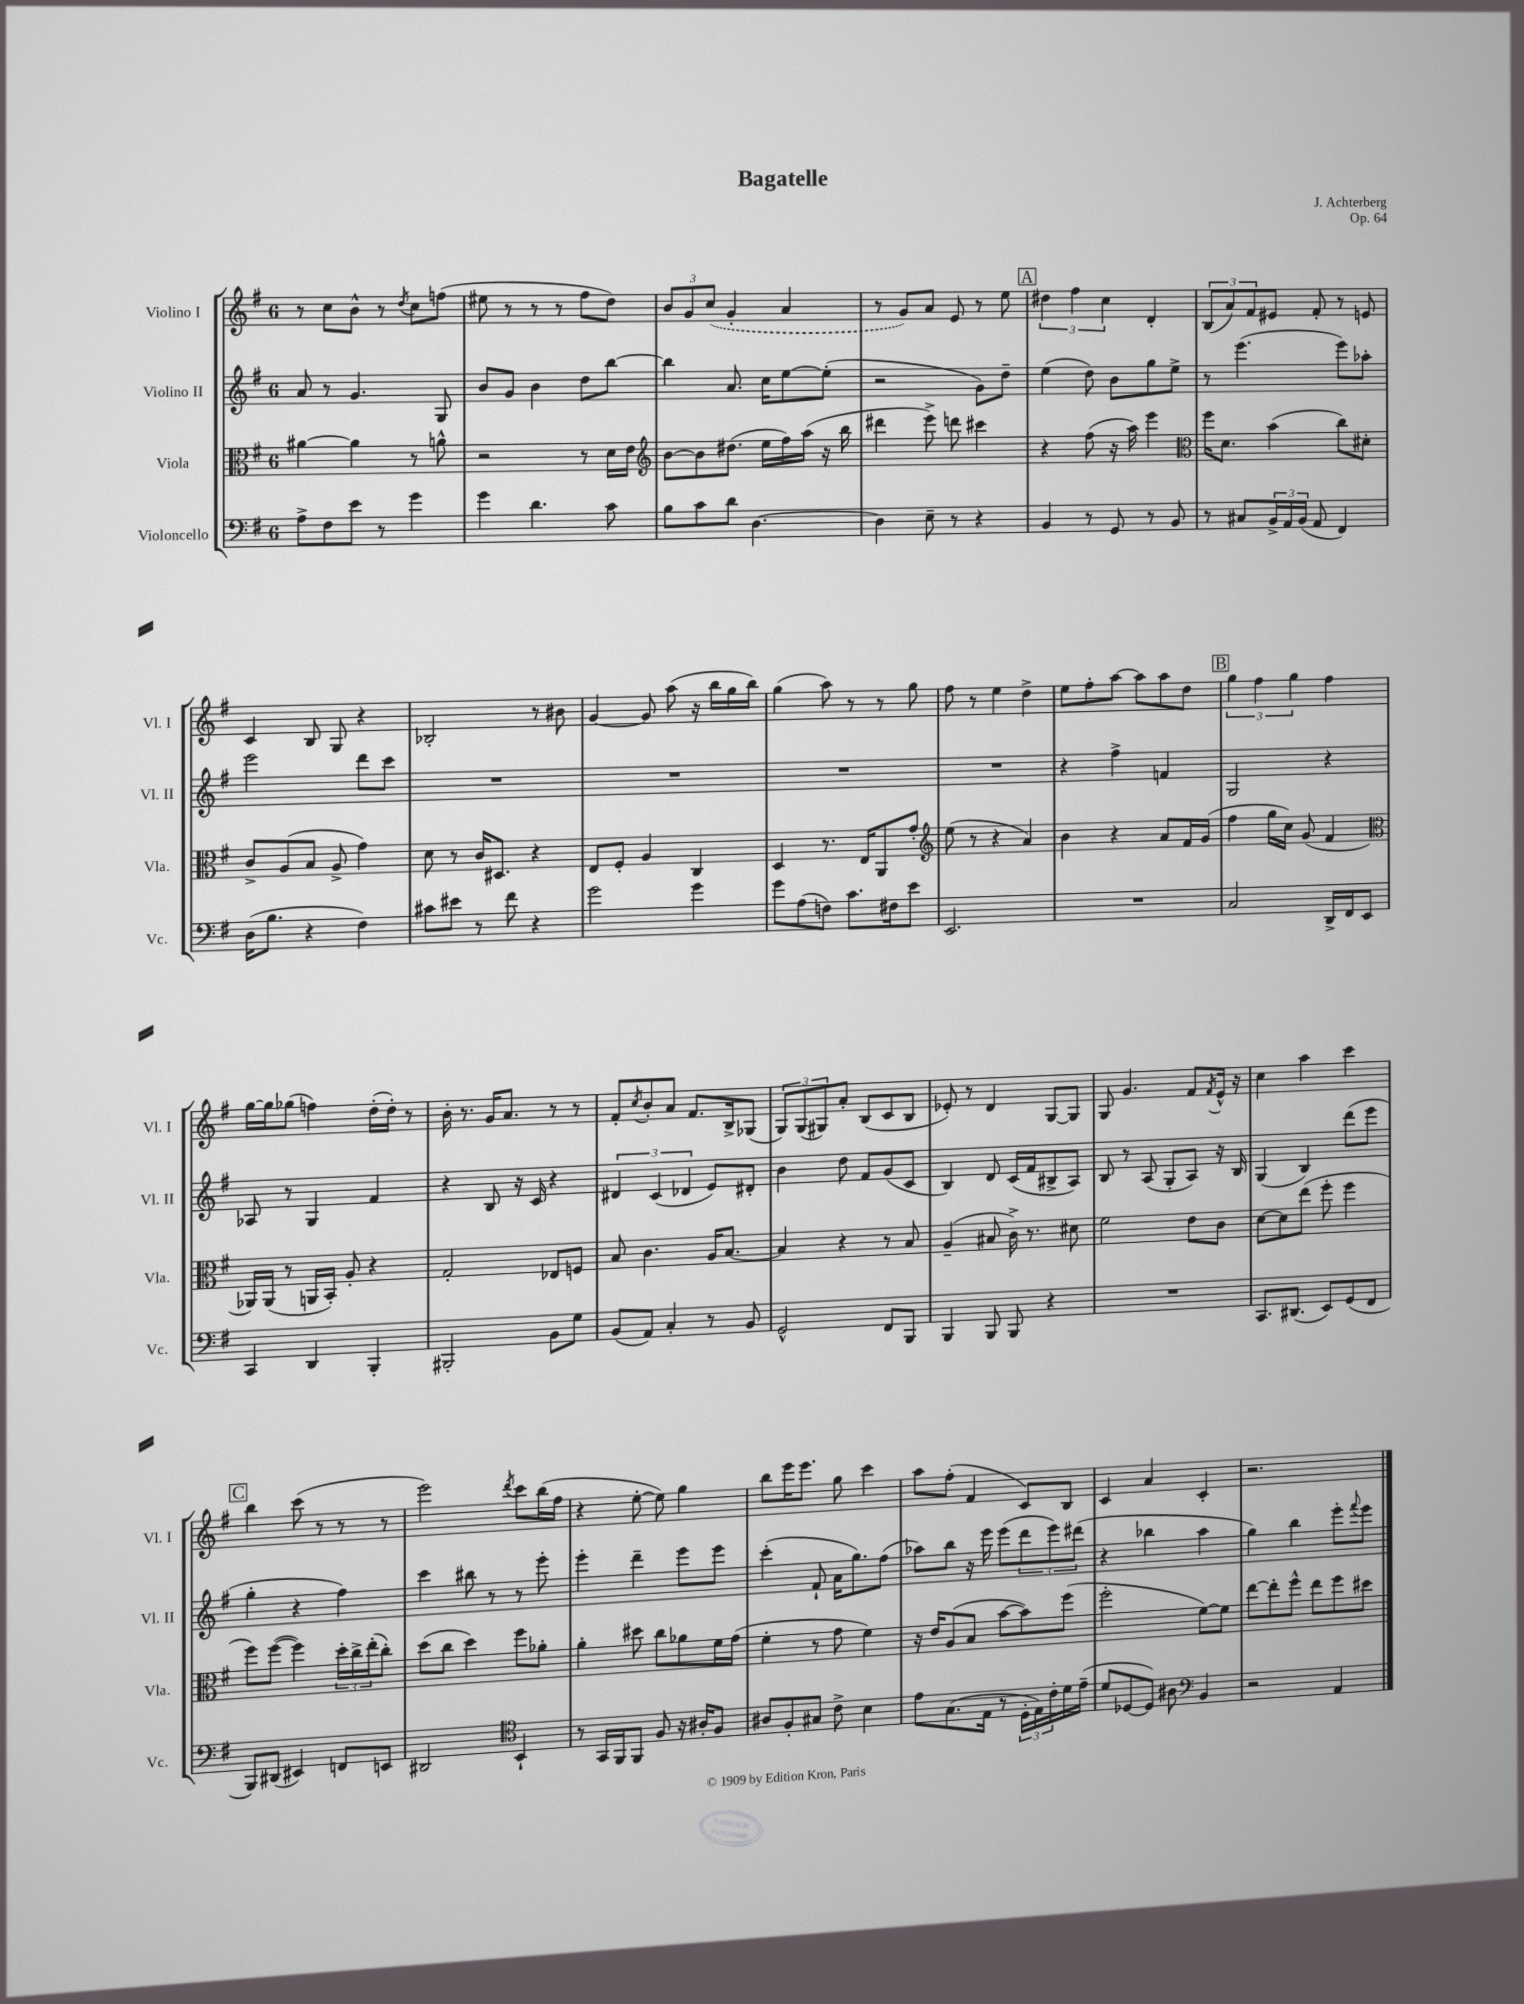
\header { title = "Bagatelle" composer = "J. Achterberg" opus = "Op. 64" }
<<
\new StaffGroup <<
\new Staff = "s0" \with { instrumentName = "Violino I" shortInstrumentName = "Vl. I" } {
    \clef treble \key g \major \once \override Staff.TimeSignature.style = #'single-digit \time 6/8
    r8 c''8 b'8-^ r8 \acciaccatura { d''8 } c''8 f''8( |
    eis''8 r8 r8 r8 fis''8 d''8) |
    \tuplet 3/2 { b'8 g'8 \once \slurDashed c''8( } g'4-. a'4 |
    r8 g'8) a'8 e'8 r8 e''8 |
    \mark \markup { \box "A" } \tuplet 3/2 { dis''4 fis''4 c''4 } d'4-. |
    \tuplet 3/2 { b8( a'8) fis'8 } eis'8 fis'8-. r8 e'8 |
    c'4 b8 g8 r4 |
    bes2-. r8 bis'8 |
    g'4~ g'8 a''8( r16 b''16 g''16 b''16) |
    g''4( a''8) r8 r8 g''8 |
    fis''8 r8 e''4 d''4-> |
    e''8 fis''8-. a''8~ a''8 a''8 d''8 |
    \mark \markup { \box "B" } \tuplet 3/2 { g''4 fis''4 g''4 } fis''4 |
    g''16~ g''16 ges''8( f''4) d''16-.( d''16-.) r8 |
    b'16-. r8. g'16 a'8. r8 r8 |
    fis'8-. \acciaccatura { c''8 } b'8-. a'8 fis'8. b16-> ges8( |
    \tuplet 3/2 { g8) g8( gis8) } a'8-. b8( c'8 b8 |
    ees'8-.) r8 d'4 g8~ g8 |
    g8 g'4. fis'8 \acciaccatura { fis'8 } e'16-^ r16 |
    c''4 a''4 c'''4 |
    \mark \markup { \box "C" } b''4 c'''8( r8 r8 r8 |
    e'''2) \acciaccatura { d'''8 } c'''8 b''16( fis''16 |
    r4 e''8~-. e''8) g''4 |
    b''8 e'''16 e'''8. g''8 c'''4 |
    a''8 fis''8-.( fis'4 c'8) b8 |
    c'4 a'4 c'4-. |
    r2. \bar "|." |
}
\new Staff = "s1" \with { instrumentName = "Violino II" shortInstrumentName = "Vl. II" } {
    \clef treble \key g \major \once \override Staff.TimeSignature.style = #'single-digit \time 6/8
    a'8 r8 g'4. g8 |
    b'8 g'8 b'4 d''8 b''8~ |
    b''4 a'8. c''16 e''8~ e''8-.( |
    r2 g'8) d''8-- |
    \mark \markup { \box "A" } e''4( d''8) b'8 g''8 e''8-> |
    r8 e'''4.( e'''8) aes''8-. |
    e'''2 d'''8 c'''8 |
    R2. |
    R2. |
    R2. |
    R2. |
    r4 fis''4-> f'4 |
    \mark \markup { \box "B" } g2 r4 |
    aes8 r8 g4 fis'4 |
    r4 b8 r16 c'16 r4 |
    \tuplet 3/2 { dis'4 c'4( des'4 } e'8) dis'8-. |
    b'4 d''8 fis'8 g'8( c'8 |
    b4) d'8 c'16( fis'16 bis8-> a8) |
    b8 r8 a8( g8-. a8) r16 b16 |
    g4( b4) d'''8( e'''8 |
    \mark \markup { \box "C" } g''4-. r4 fis''4) |
    c'''4 bis''8 r8 r8 e'''8-. |
    e'''4-. d'''4-- e'''8 e'''8 |
    c'''4-.( fis'8-! a'16 g''8.) fis''8( |
    aes''8) b''8 r16 e'''16 e'''8( \tuplet 3/2 { d'''8 e'''8) dis'''8( } |
    r4 bes''4 a''4 |
    g''4) b''4 e'''8-. \appoggiatura { fis'''8 } e'''8 \bar "|." |
}
\new Staff = "s2" \with { instrumentName = "Viola" shortInstrumentName = "Vla." } {
    \clef alto \key g \major \once \override Staff.TimeSignature.style = #'single-digit \time 6/8
    ais'4~ ais'4 r8 a'8-^ |
    r2 r8 d'16 e'16 |
    \clef treble b'8~ b'8 dis''8.( e''16 fis''16) a''16( r16 b''16 |
    dis'''4 e'''8->) d'''8 cis'''4 |
    \mark \markup { \box "A" } r4 fis''8( r16 a''16) e'''4 |
    \clef alto fis''16 d'8. b'4( c''8) dis'8-. |
    c'8-> a8( b8 a8-> g'4) |
    d'8 r8 c'16 dis8. r4 |
    e8 fis8-. a4 c4 |
    d4 r8. e16 a,8 g'8-. |
    \clef treble e''8( r8 r4 a'4) |
    b'4 r4 a'8 fis'16 g'16( |
    \mark \markup { \box "B" } fis''4 g''16 c''16) g'8( fis'4 |
    \clef alto aes,16) aes,16( r8 a,16 b,16-.) a8-. r4 |
    g2-. ees8 f8 |
    b8 c'4. a16 b8.~ |
    b4 r4 r8 b8 |
    a4--( bis8 c'16->) r8. dis'8 |
    fis'2 e'8 c'8 |
    d'8~ d'8 e''8( fis''8-. fis''4 |
    \mark \markup { \box "C" } fis''8) fis''8~( fis''4) \tuplet 3/2 { d''16-. c''16-> e''16-.( } c''8-.) |
    d''8( c''8 d''4) fis''8 aes'8-. |
    a'4-. dis''8 c''8 aes'8 fis'16 g'16( |
    fis'4-. r8 g'8 fis'4) |
    r16 e'16 a8( b8 b'8~ b'8) fis''8( |
    fis''2-. fis'8~) fis'8 |
    e''8~ e''8-. fis''8-^ e''8 fis''8 dis''8 \bar "|." |
}
\new Staff = "s3" \with { instrumentName = "Violoncello" shortInstrumentName = "Vc." } {
    \clef bass \key g \major \once \override Staff.TimeSignature.style = #'single-digit \time 6/8
    a8-> fis8 e'8 r8 g'4 |
    g'4 d'4. c'8 |
    b8 c'8 d'8 d4.~ |
    d4 e8-- r8 r4 |
    \mark \markup { \box "A" } b,4 r8 g,8 r8 b,8 |
    r8 cis8 \tuplet 3/2 { b,16-> a,16 b,16( } a,8 fis,4) |
    d16( b8. r4 fis4) |
    cis'8 eis'8 r8 fis'8 r4 |
    g'2 g'4 |
    g'8 a8( f8) c'8. fis16 e'8 |
    e,2. |
    R2. |
    \mark \markup { \box "B" } c2 d,16-> fis,16 e,8 |
    c,4 d,4 b,,4-. |
    bis,,2-. b,8 g8 |
    b,8( a,8) c4-. r8 b,8 |
    g,2-^ fis,8 b,,8 |
    b,,4 b,,8 b,,8 r4 |
    R2. |
    c,8. dis,8.( e,8) g,8( fis,8 |
    \mark \markup { \box "C" } b,,8) dis,8( eis,4) f,8 e,8 |
    dis,2 \clef tenor b,4-! |
    r8 g,16 fis,16 fis,8 fis8 r16 ais16-. fis8 |
    ais8 fis8-. gis8 c'8-> b4 |
    e'8 g8.( e16 r8 \tuplet 3/2 { d16-. e16) c'16-. } d'16 e'16--( |
    d'8 des8~ des8) ais8 \clef bass b,4 |
    r2 a,4 \bar "|." |
}
>>
>>
\layout { \context { \Score \remove "Bar_number_engraver" } }
